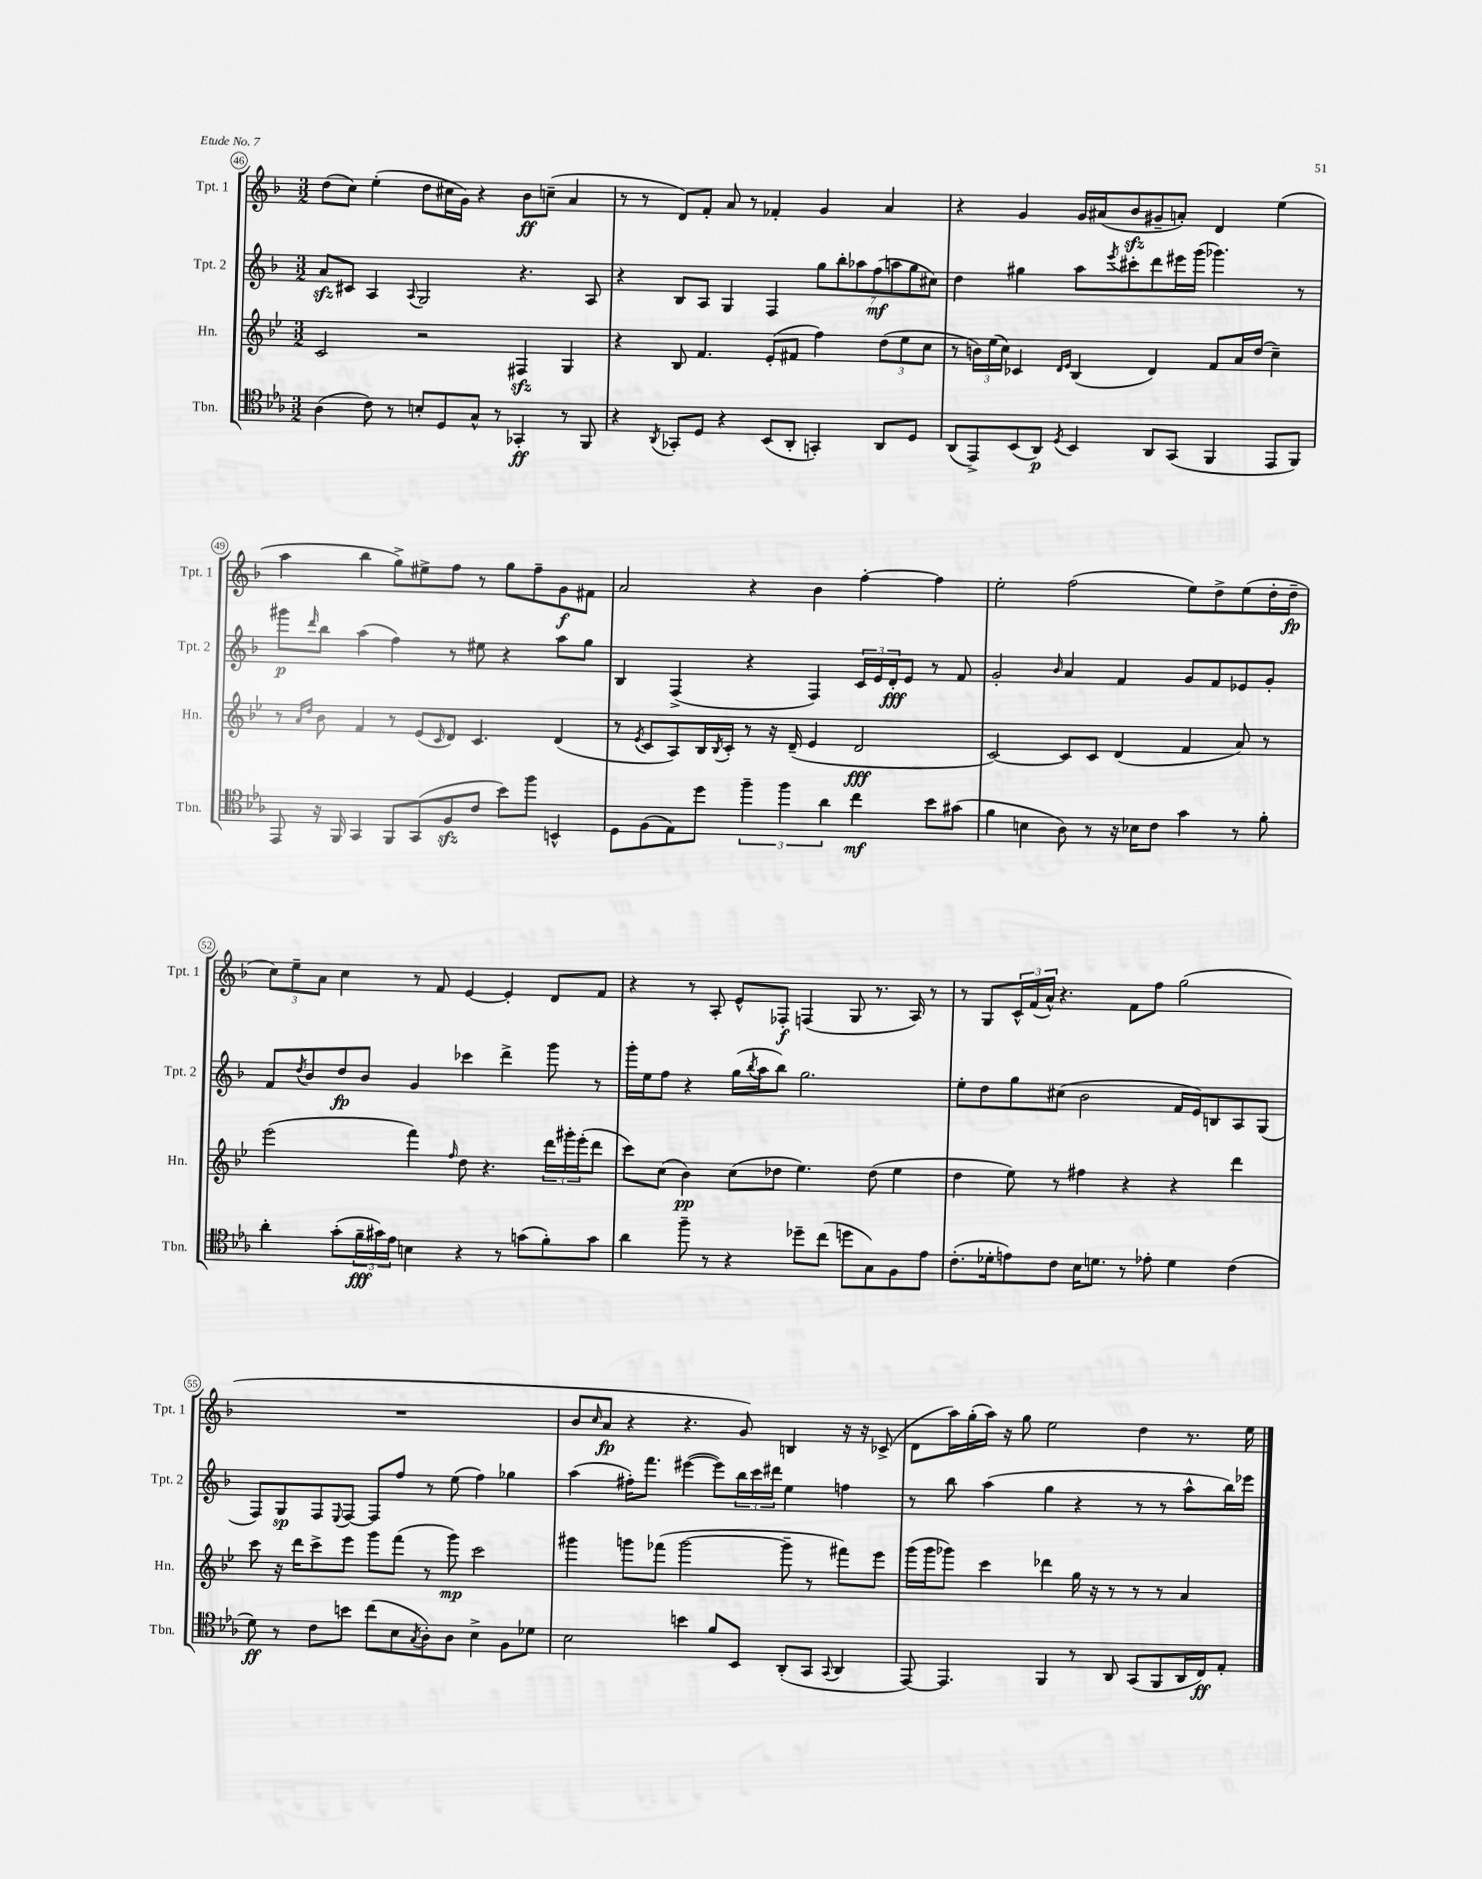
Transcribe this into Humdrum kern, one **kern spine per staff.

**kern	**kern	**kern	**kern
*staff4	*staff3	*staff2	*staff1
*clefC4	*clefG2	*clefG2	*clefG2
*k[b-e-a-]	*k[b-e-]	*k[b-]	*k[b-]
*M3/2	*M3/2	*M3/2	*M3/2
(4A-	2c	8a	(8dd
.	.	8c#	8cc)
8c)	.	4A	(4ee'
8r	.	.	.
.	.	8qqA	.
8B'	2r	2G	8dd
8D	.	.	16cc#
.	.	.	16g)
8G^^	.	.	4r
8r	.	.	.
4GG-'	4F#	4.r	8b-
.	.	.	(8cc~
8r	4G	.	4a
8FF	.	8A	.
=	=	=	=
4r	4r	4r	8r
.	.	.	8r
8qAA-	.	.	.
8GG-'	8B-	8B-	8d)
8D	4.f	8A	8f'
4r	.	4G	8a
.	.	.	8r
(8BB-	(8e-'	4F	4f-'
8AA-'	8f#	.	.
4GG')	4ff)	14gg	4g
.	.	14bb-'	.
.	.	14aa-	.
.	.	(14ff	.
8AA-	(12dd	.	4a
.	.	14aa	.
.	12ee-	.	.
.	.	14gg	.
8D	.	.	.
.	12cc	.	.
.	.	14cc#)	.
=	=	=	=
(8AA-	8r	4dd	4r
8EE-^)	24b)	.	.
.	(24ee-	.	.
.	24cc)	.	.
(8BB-	4c-	4gg#	4g
8AA-)	.	.	.
.	16qqd	.	.
8qD	16qqe-	.	.
4BB-	(4B-	8aa	16g
.	.	.	(16a#
.	.	8qeee	.
.	.	8ccc#'	8b-
8AA-	4d)	8ddd	8g#~
(8GG	.	16eee#	8a')
.	.	(16ggg	.
4FF	8f	4.ggg-)	4d
.	16a	.	.
.	(16dd	.	.
8EE-	4cc~)	.	(4ee
8FF)	.	8r	.
=	=	=	=
8EE-	8r	8ggg#	4aa
.	16qqa	.	.
.	16qqdd	16qqddd	.
16r	8b-	8bb-	.
16FF	.	.	.
4GG	4f	(4aa	4bb-
8FF	8r	4ff)	8gg^)
(8GG	(8e-	.	8ee#^
.	16qqc	.	.
8F	8d)	8r	8ff
8c	4.c	8ee#	8r
8b-)	.	4r	8gg
8ff	.	.	8ff~
4BB^^	(4d	8aa	8g
.	.	8gg	8f#
=	=	=	=
8D	8r	4B-	2a
.	8qe-	.	.
(8F	8c	.	.
8E-)	8A)	(4F^	.
8dd	16B-	.	.
.	8qB-	.	.
.	16c'	.	.
6ff~	8r	4r	4r
.	16r	.	.
6ff	.	.	.
.	(16d~	.	.
.	4e-	4F)	4b-
6a-	.	.	.
4cc	2d	24c	[4ff'
.	.	24e	.
.	.	24d'	.
.	.	8e	.
8b-	.	8r	4ff]
(8g#	.	8f	.
=	=	=	=
4f	[2c)	2g'	2ee'
4B	.	.	.
.	.	16qqb-	.
8A-)	8c]	4a	(2ff
8r	8c	.	.
16r	(4d	4f	.
16B-	.	.	.
8c	.	.	.
4g	4f	8g	8ee)
.	.	8f	8dd^
8r	8a)	8e-	(8ee
8f'	8r	8g'	16dd'
.	.	.	16dd~
=	=	=	=
4a-'	(2eee-	8f	12cc)
.	.	.	12ee~
.	.	8qdd	.
.	.	8b-	.
.	.	.	12a
(8g'	.	8dd	4cc
24f~	.	8b-	.
24g#)	.	.	.
24e-	.	.	.
4B	4fff)	4g	8r
.	.	.	8f
.	16qqff	.	.
4r	8dd	4ccc-	[4e
.	4.r	.	.
8r	.	4ddd^	4e']
(8g	.	.	.
8f')	24ddd	8ggg	8d
.	24ggg#'	.	.
.	(24eee-'	.	.
8g	8ddd	8r	8f
=	=	=	=
4a-	8ccc)	16ggg'	4r
.	.	16ee	.
.	(8cc	8ff	.
8ff~	4b-)	4r	8r
8r	.	.	8A'
4r	(8cc	(16gg	8e^^
.	.	8qbb-	.
.	.	16aa	.
.	8dd-	8bb-)	8F-'
8dd-~	4.ee-)	2.gg	(4F
(8cc	.	.	.
8dd	.	.	8G
8G)	(8dd-	.	8.r
8F	4ee-	.	.
.	.	.	16A)
8e-	.	.	8r
=	=	=	=
(8.c'	4dd	8ee'	8r
.	.	8dd	8G
16d-'	.	.	.
8e)	8ee-)	8gg	24c^^
.	.	.	(24f
.	.	.	24a^^)
8c	8r	(8cc#	4.r
16B-	4ff#	2b-	.
8.d	.	.	.
8r	4r	.	8f
8e-'	.	.	8ff
4d	4r	16f	(2gg
.	.	16e)	.
.	.	8B	.
(4c	4ddd	8A	.
.	.	(8G	.
=	=	=	=
8d)	8ccc	8F)	1.r
8r	16r	8G	.
.	16ddd	.	.
8c	8ccc^	8F	.
.	.	8qqE	.
8b	8eee-	[8F	.
(8cc	8ggg	8F]	.
8B-	(8fff	8ff	.
8qG	.	.	.
8A-')	8r	8r	.
8A-	8ggg)	(8ee	.
4B-^	2ccc	4ff)	.
8F	.	4gg-	.
8d-	.	.	.
=	=	=	=
2B-	4ggg#	(4aa	8b-
.	.	.	16qqcc
.	.	.	8a
.	8ggg	16ff#')	4r
.	.	8.fff	.
.	(8fff-	.	.
4b	[2ggg	([4eee#	4.r
8f	.	8eee#])	.
8BB-	.	24bb-	8g)
.	.	24ccc	.
.	.	24ddd#	.
(8AA-'	8ggg~]	4ee	4B
8GG	8r	.	.
8qqGG	.	.	.
4AA-	8fff#)	4ff	16r
.	.	.	16r
.	8eee-	.	(8c-^
=	=	=	=
[8EE-)	(16ggg	8r	8d
.	16ggg	.	.
4.EE-]	8ggg-)	8bb-	16aa)
.	.	.	(16gg'
.	4ccc	(4aa	16aa)
.	.	.	16r
.	.	.	8gg
4FF	4ddd-	4gg	2ee
8r	16gg	4r	.
.	16r	.	.
8AA-	8r	.	.
(8GG	8r	8r	4dd
8FF	8r	8r	.
16AA-	4a	8aa^^	8.r
16C)	.	.	.
8E-'	.	16bb-)	.
.	.	16eee-	16ee
==	==	==	==
*-	*-	*-	*-
